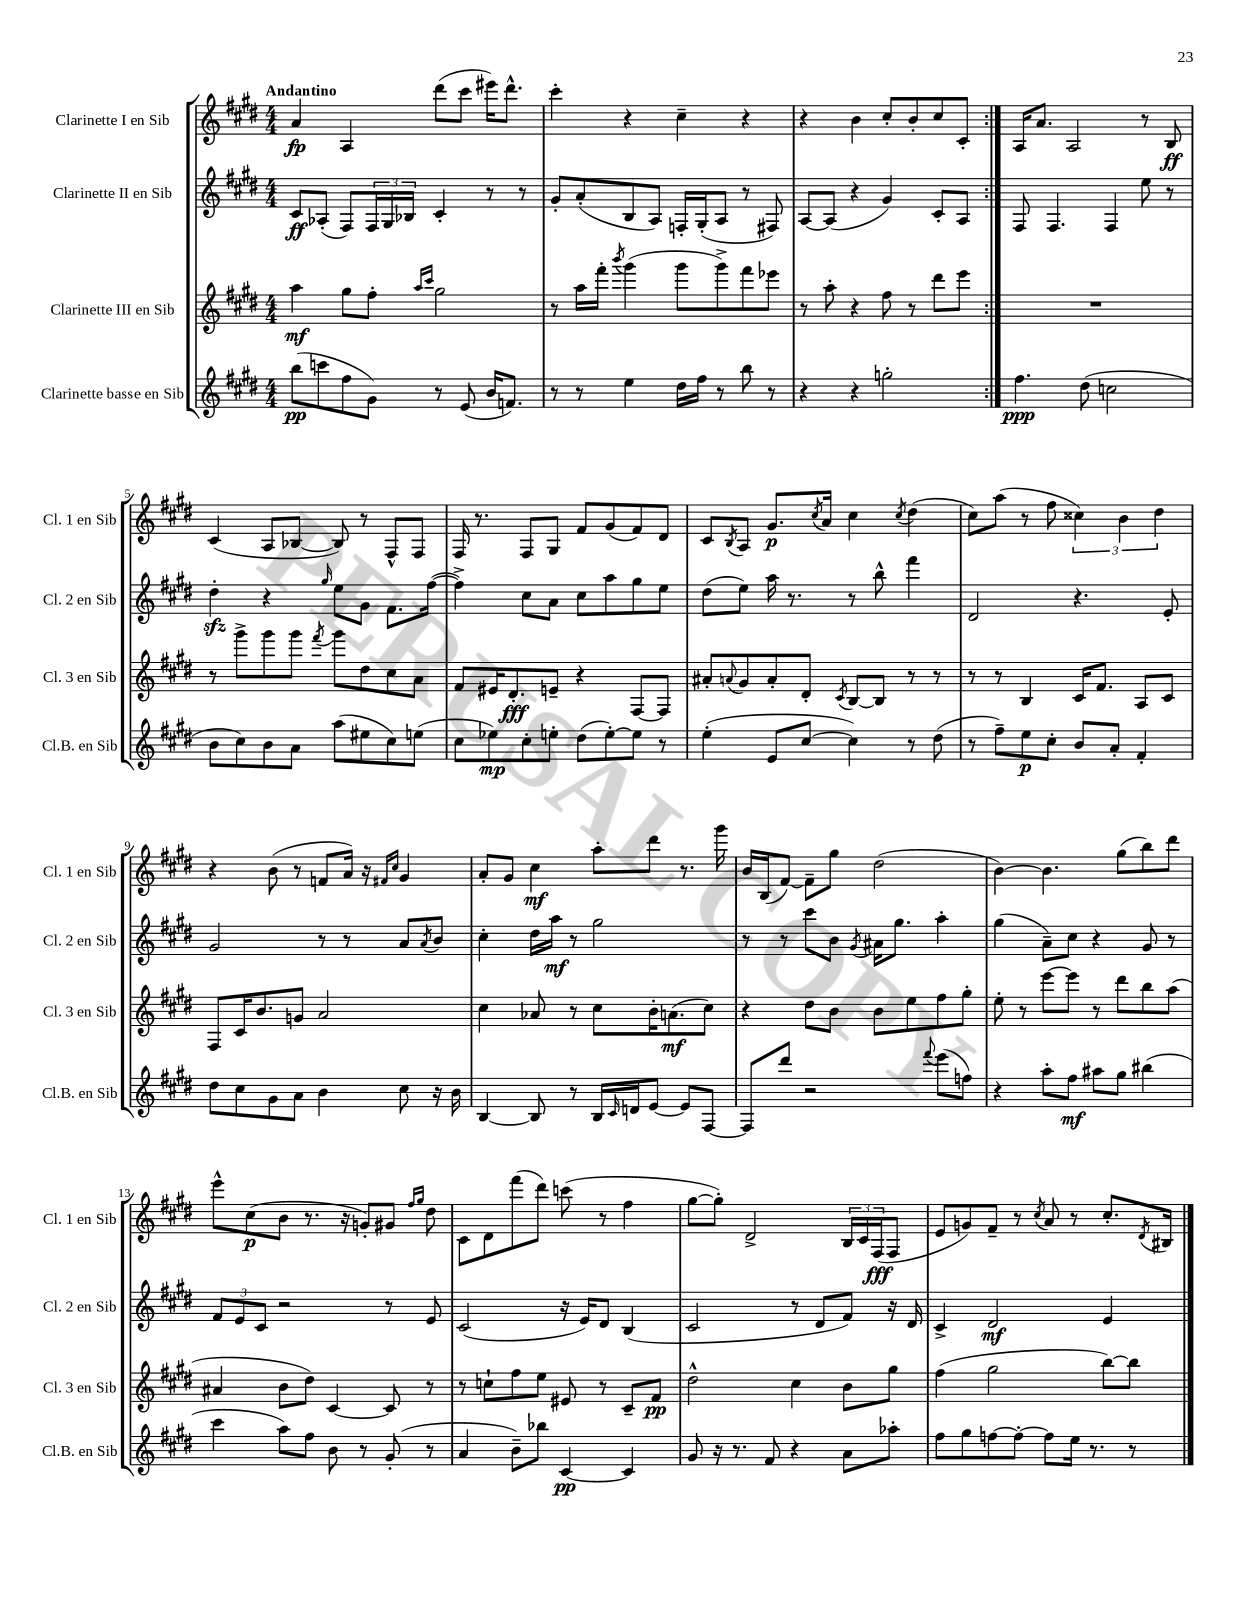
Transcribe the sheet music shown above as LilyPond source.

<<
\new StaffGroup <<
\new Staff = "s0" \with { instrumentName = "Clarinette I en Sib" shortInstrumentName = "Cl. 1 en Sib" } {
    \clef treble \key e \major \numericTimeSignature \time 4/4 \tempo "Andantino"
    \repeat volta 2 { a'4\fp a4 dis'''8( cis'''8 eis'''16) dis'''8.-^ |
    cis'''4-. r4 cis''4-- r4 |
    r4 b'4 cis''8-. b'8-. cis''8 cis'8-. | }
    a16 a'8. a2 r8 b8\ff |
    cis'4( a8 bes8~ bes8) r8 fis8-^ fis8 |
    fis16 r8. fis8 gis8 fis'8 gis'8( fis'8) dis'8 |
    cis'8 \acciaccatura { b8 } a8 gis'8.\p \acciaccatura { cis''8 } a'16 cis''4 \acciaccatura { cis''8 } dis''4( |
    cis''8) a''8( r8 fis''8 \tuplet 3/2 { cisis''4) b'4 dis''4 } |
    r4 b'8( r8 f'8 a'16) r16 \grace { fis'16 cis''16 } gis'4 |
    a'8-. gis'8 cis''4\mf a''8-. dis'''8 r8. gis'''16 |
    b'16 b16( fis'8~) fis'8-- gis''8 dis''2( |
    b'4~) b'4. gis''8( b''8) dis'''8 |
    e'''8-^ cis''8\p( b'8 r8. r16 g'8-.) gis'8 \grace { fis''16 gis''16 } dis''8 |
    cis'8 dis'8 fis'''8( dis'''8) c'''8( r8 fis''4 |
    gis''8~ gis''8-.) dis'2-> \tuplet 3/2 { b16 cis'16 fis16\fff( } fis8 |
    e'8 g'8) fis'8-- r8 \acciaccatura { cis''8 } a'8 r8 cis''8.-. \acciaccatura { dis'8 } bis16 \bar "|." |
}
\new Staff = "s1" \with { instrumentName = "Clarinette II en Sib" shortInstrumentName = "Cl. 2 en Sib" } {
    \clef treble \key e \major \numericTimeSignature \time 4/4
    \repeat volta 2 { cis'8\ff aes8-.( fis8) \tuplet 3/2 { fis16 gis16 bes16 } cis'4-. r8 r8 |
    gis'8-. a'8-.( b8 a8) f16-. gis16-.( a8 r8 fis8) |
    a8~ a8( r4 gis'4) cis'8-. a8 | }
    fis8 fis4. fis4 e''8 r8 |
    dis''4-.\sfz r4 \grace { gis''16 } e''8 gis'8 fis'8. fis''16~( |
    fis''4->) cis''8 a'8 cis''8 a''8 gis''8 e''8 |
    dis''8( e''8) a''16 r8. r8 b''8-^ fis'''4 |
    dis'2 r4. e'8-. |
    gis'2 r8 r8 a'8 \acciaccatura { a'8 } b'8 |
    cis''4-. dis''16 a''16\mf r8 gis''2 |
    r8 r8 cis'''8 b'8 \acciaccatura { gis'8 } ais'16 gis''8. a''4-. |
    gis''4( a'8--) cis''8 r4 gis'8 r8 |
    \tuplet 3/2 { fis'8 e'8 cis'8 } r2 r8 e'8 |
    cis'2( r16 e'16) dis'8 b4( |
    cis'2 r8 dis'8 fis'8) r16 dis'16 |
    cis'4-> dis'2\mf e'4 \bar "|." |
}
\new Staff = "s2" \with { instrumentName = "Clarinette III en Sib" shortInstrumentName = "Cl. 3 en Sib" } {
    \clef treble \key e \major \numericTimeSignature \time 4/4
    \repeat volta 2 { a''4\mf gis''8 fis''8-. \grace { a''16 cis'''16 } gis''2 |
    r8 a''16 fis'''16-. \acciaccatura { b'''8 } gis'''4( gis'''8 gis'''8->) fis'''8 ees'''8 |
    r8 a''8-. r4 fis''8 r8 dis'''8 e'''8 | }
    R1 |
    r8 gis'''8-> gis'''8 gis'''8 \acciaccatura { fis'''8 } gis'''8 dis''8 cis''8 a'8 |
    fis'8 eis'16 dis'8.-.\fff e'8-- r4 fis8~ fis8 |
    ais'8-. \appoggiatura { a'8 } gis'8 a'8-. dis'8-. \acciaccatura { cis'8 } b8~ b8 r8 r8 |
    r8 r8 b4 cis'16 fis'8. a8 cis'8 |
    fis8 cis'16 b'8. g'8 a'2 |
    cis''4 aes'8 r8 cis''8 b'16-. a'8.\mf( cis''8) |
    r4 dis''8 b'8 b'8 e''8 fis''8 gis''8-. |
    e''8-. r8 e'''8~ e'''8 r8 dis'''8 b''8 a''8( |
    ais'4 b'8 dis''8) cis'4~ cis'8 r8 |
    r8 c''8-! fis''8 e''8 eis'8 r8 cis'8-- fis'8\pp |
    dis''2-^ cis''4 b'8 gis''8 |
    fis''4( gis''2 b''8~) b''8 \bar "|." |
}
\new Staff = "s3" \with { instrumentName = "Clarinette basse en Sib" shortInstrumentName = "Cl.B. en Sib" } {
    \clef treble \key e \major \numericTimeSignature \time 4/4
    \repeat volta 2 { b''8\pp( c'''8 fis''8 gis'8) r8 e'8( b'16 f'8.) |
    r8 r8 e''4 dis''16 fis''16 r8 b''8 r8 |
    r4 r4 g''2-. | }
    fis''4.\ppp dis''8( c''2 |
    b'8 cis''8) b'8 a'8 a''8( eis''8 cis''8) e''8( |
    cis''8 ees''8\mp) cis''8-. e''8-. dis''8( e''8~-.) e''8 r8 |
    e''4-.( e'8 cis''8~ cis''4) r8 dis''8( |
    r8 fis''8--) e''8\p cis''8-. b'8 a'8-. fis'4-. |
    dis''8 cis''8 gis'8 a'8 b'4 cis''8 r16 b'16 |
    b4~ b8 r8 b16 \grace { cis'16 } d'16 e'8~ e'8 fis8~ |
    fis8 dis'''8 r2 \appoggiatura { fis'''8 } e'''8( f''8) |
    r4 a''8-. fis''8\mf ais''8 gis''8 bis''4( |
    cis'''4 a''8) fis''8 b'8 r8 gis'8-.( r8 |
    a'4 b'8--) bes''8 cis'4~\pp cis'4 |
    gis'8 r16 r8. fis'8 r4 a'8 aes''8-. |
    fis''8 gis''8 f''8~ f''8~-. f''8 e''16 r8. r8 \bar "|." |
}
>>
>>
